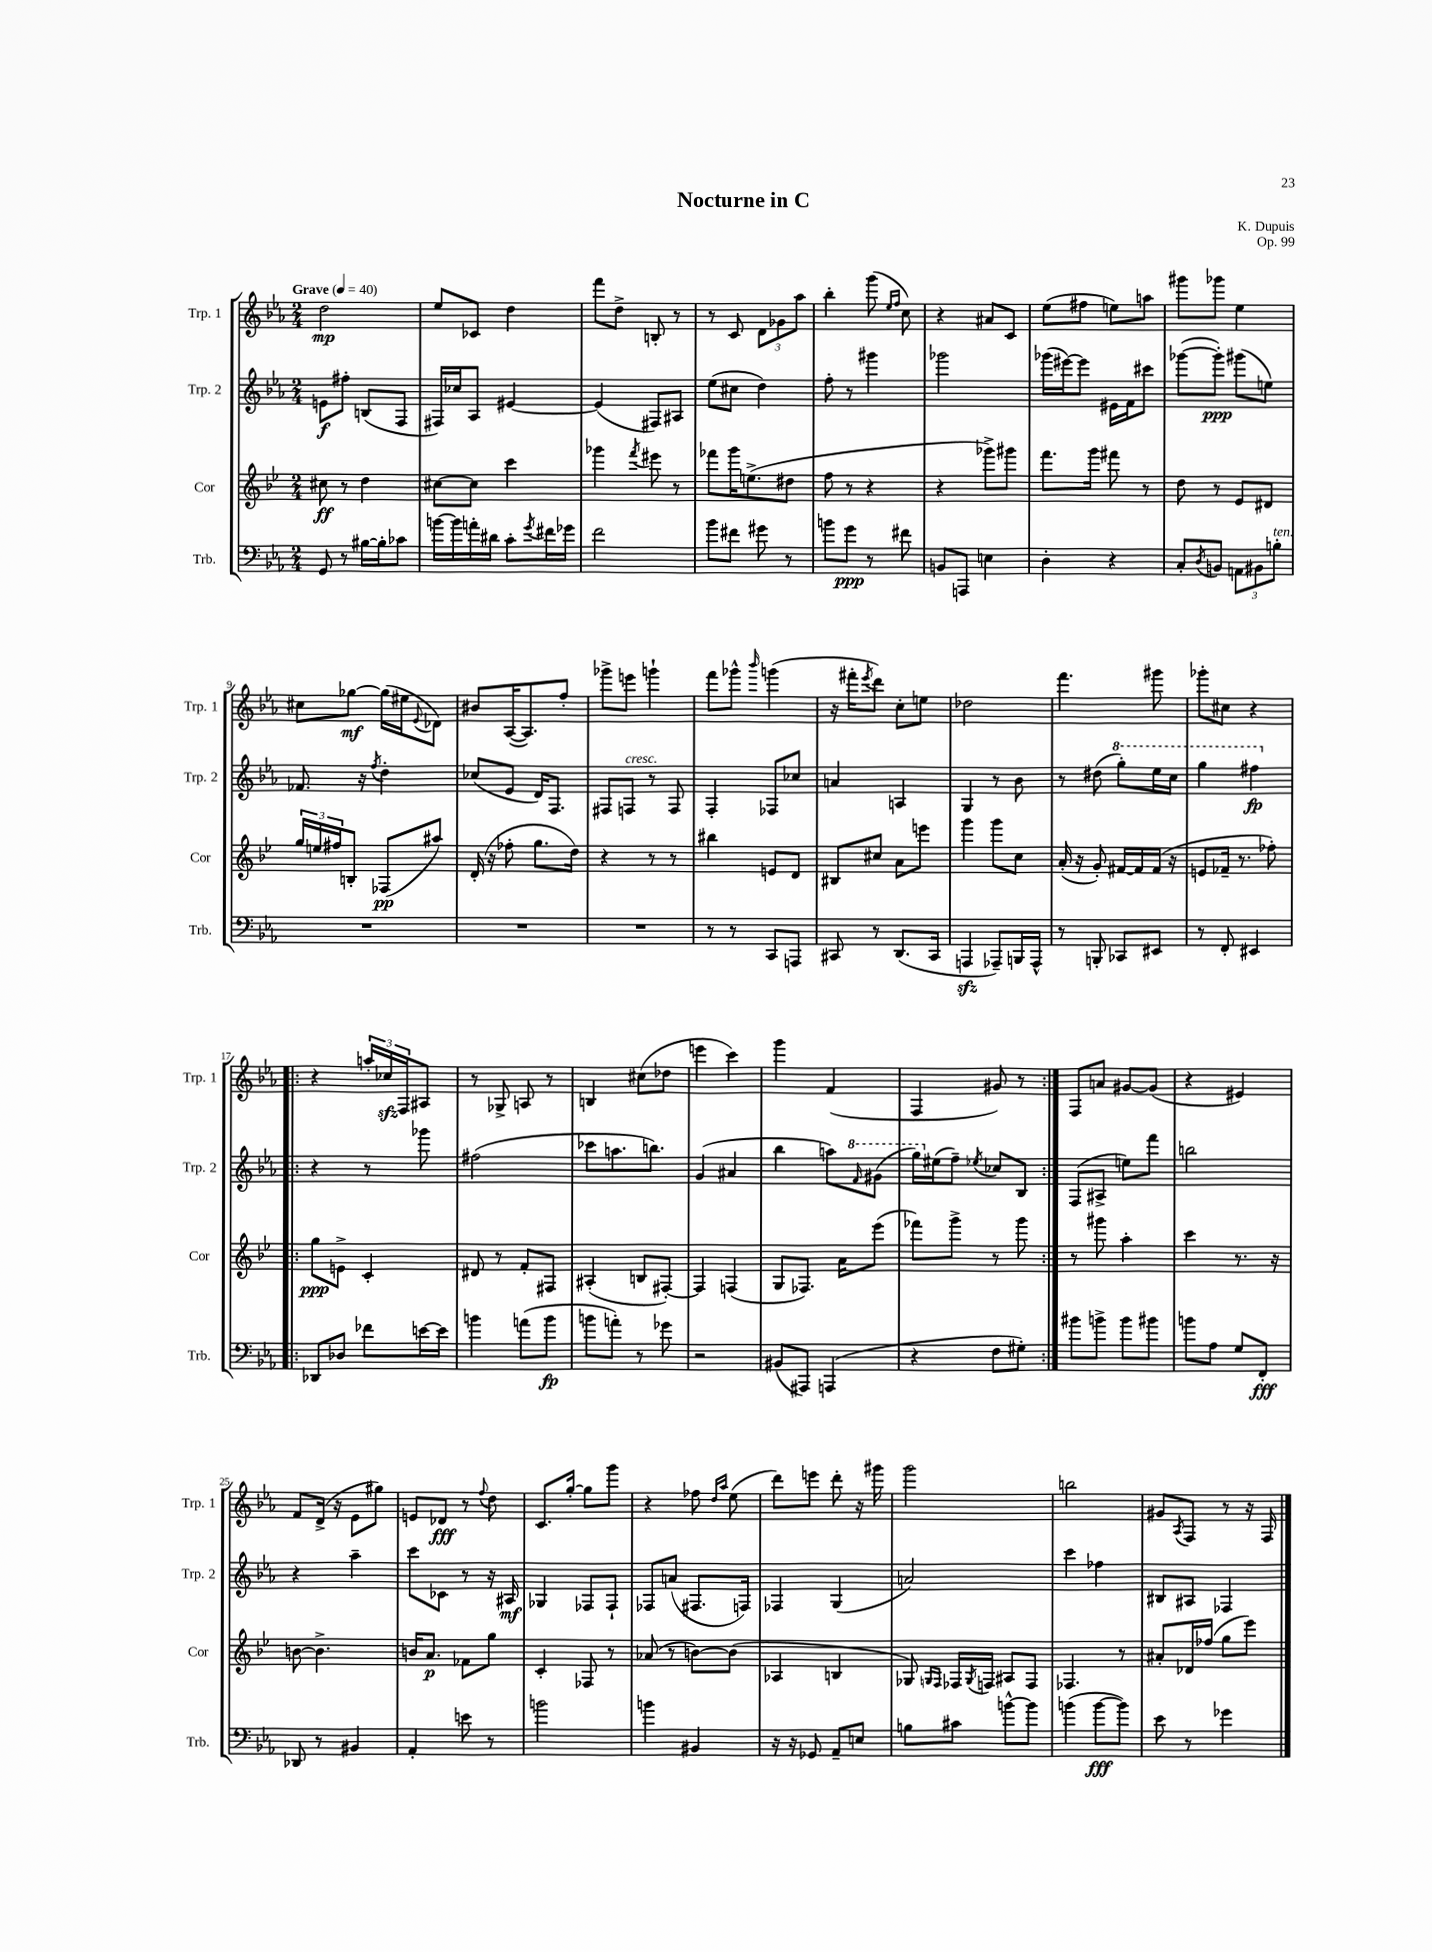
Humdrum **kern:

**kern	**kern	**kern	**kern
*staff4	*staff3	*staff2	*staff1
*clefF4	*clefG2	*clefG2	*clefG2
*k[b-e-a-]	*k[b-e-]	*k[b-e-a-]	*k[b-e-a-]
*M2/4	*M2/4	*M2/4	*M2/4
*MM40	*MM40	*MM40	*MM40
8GG	8cc#	8e	2dd
8r	8r	8ff#'	.
[16B#	4dd	(8B	.
16B#']	.	.	.
8c-	.	8F	.
=	=	=	=
[16b	[8cc#	16F#)	8ee-
16b]	.	16cc-	.
16a'	8cc#]	8A-	8c-
16d#	.	.	.
8c'	4ccc	[4e#	4dd
8qg	.	.	.
16f#	.	.	.
16g-	.	.	.
=	=	=	=
2f	4ggg-	(4e#]	8fff
.	.	.	8dd^
.	8qfff	.	.
.	8eee#	8F#)	8B'
.	8r	8A#	8r
=	=	=	=
8b-	8fff-	(8ee-	8r
8f#	16ggg	8cc#	8c
.	(8.ee^	.	.
8g#	.	4dd)	12d
.	.	.	12g-
8r	8dd#	.	.
.	.	.	12aa-
=	=	=	=
8b	8ff	8ff'	4bb-'
8g	8r	8r	.
8r	4r	4ggg#	(8ggg
.	.	.	16qqee-
.	.	.	16qqff
8f#	.	.	8cc)
=	=	=	=
8BB	4r	2ggg-	4r
8AAA	.	.	.
4E	8ggg-^)	.	8a#
.	8ggg#	.	8c
=	=	=	=
4D'	8.fff	(16ggg-	(8ee-
.	.	[16eee#)	.
.	.	8eee#]	8ff#
.	16ggg	.	.
4r	8fff#	16e#	8ee)
.	.	16f	.
.	8r	8ccc#	8aa
=	=	=	=
8C'	8dd	([8ggg-	8ggg#
8qD	.	.	.
8BB	8r	8ggg-'])	8ggg-
12AA	8e-	(8ggg#	4ee-
12BB#	.	.	.
.	8d#	8ee)	.
12B'	.	.	.
=	=	=	=
2r	24gg	8.f-	8cc#
.	24ee	.	.
.	24ff#	.	.
.	8B'	.	[8gg-
.	.	16r	.
.	.	8qff	.
.	(8F-	4dd'	(16gg-]
.	.	.	16ee#
.	.	.	8qqe-
.	8aa#)	.	8d-)
=	=	=	=
2r	(16d'	(8cc-	8b#
.	16r	.	.
.	8ff-'	8e-	([16A-
.	.	.	8.A-])
.	8.gg	16d)	.
.	.	8.F	.
.	.	.	8ff'
.	16dd)	.	.
=	=	=	=
2r	4r	8F#	8ggg-^
.	.	8F	8eee
.	8r	8r	4ggg`
.	8r	8F	.
=	=	=	=
8r	4bb#	4F'	8fff
8r	.	.	8ggg-^^
.	.	.	16qqbbb-
8CC	8e	8F-	(4ggg
8AAA	8d	8cc-	.
=	=	=	=
8CC#	8B#	4a	16r
.	.	.	16fff#'
.	.	.	8qeee-
8r	8cc#	.	8ddd)
(8.DD	8a	4A	8cc'
.	8eee	.	8ee
16CC#	.	.	.
=	=	=	=
4AAA	4ggg	4G	2dd-
8AAA-~)	8ggg	8r	.
16BBB	8cc	8b-	.
16AAA-^^	.	.	.
=	=	=	=
8r	(16a'	8r	4.fff
.	16r	.	.
8BBB'	8g')	(8dd#	.
8CC-	[16f#	8ggg')	.
.	16f#]	.	.
8EE#	(16f#	16eee-	8ggg#
.	16r	16ccc	.
=	=	=	=
8r	8e	4ggg	8ggg-'
8FF'	16f-~	.	8cc#
.	8.r	.	.
4EE#	.	4fff#	4r
.	8ff-')	.	.
=!|:	=!|:	=!|:	=!|:
8DD-	8gg	4r	4r
8D-	8e^	.	.
8f-	4c'	8r	24aa'
.	.	.	24cc-
.	.	.	24F
[16e	.	8ggg-	8A#
16e]	.	.	.
=	=	=	=
4b	8d#	(2ff#	8r
.	8r	.	8G-^
(8a	8f'	.	8A
8b	8F#	.	8r
=	=	=	=
8b	(4A#'	8ccc-	4B
8a')	.	8.aa	.
8r	8B	.	(8cc#
.	.	8.bb)	.
8g-	[8F#')	.	8dd-
=	=	=	=
2r	4F#]	(4g	4eee
.	(4F	4a#	4ccc)
=	=	=	=
(8BB#	8G	4bb-	4ggg
8AAA#)	8.F-)	.	.
(4AAA	.	8aa)	(4f
.	16a	.	.
.	.	16qqff	.
.	(8eee-	(8gg#	.
=	=	=	=
4r	8fff-)	16ggg)	4F
.	.	(16ee#	.
.	8ggg^	8ff~)	.
.	.	8qee-	.
8F	8r	8cc-	8g#)
8G#')	8ggg	8B-	8r
=:|!	=:|!	=:|!	=:|!
8b#	8r	(8F	8F
8b^	8ggg#	8A#^	8a
8b	4aa'	8ee)	[8g#
8b#	.	8fff	(8g#]
=	=	=	=
8b	4ccc	2bb	4r
8A-	.	.	.
8G	8.r	.	4e#)
8FF'	.	.	.
.	16r	.	.
=	=	=	=
8DD-	[8b	4r	8f
8r	4.b^]	.	(16d^
.	.	.	16r
4BB#	.	4aa-~	8e-
.	.	.	8gg#)
=	=	=	=
4AA-'	16b	8ccc	8e
.	8.a	.	.
.	.	8c-	8d-
8e	8f-	8r	8r
.	.	.	8qqff
8r	8gg	16r	8dd
.	.	16A#	.
=	=	=	=
2b	4c'	4G-	8.c
.	.	.	[16gg'
.	8F-	8F-	8gg]
.	8r	8F-`	8ggg
=	=	=	=
4b	(8a-	8F-	4r
.	8r	(8a	.
4BB#	[8b)	8.F#	8ff-
.	.	.	16qqdd
.	.	.	16qqaa-
.	(8b]	.	(8ee-
.	.	16F)	.
=	=	=	=
16r	4A-	4F-	8ddd)
16r	.	.	.
8GG-	.	.	8eee
8AA-~	4B	(4G	8ddd'
8E	.	.	16r
.	.	.	16ggg#
=	=	=	=
8B	8G-)	2a)	2ggg
.	16qqG	.	.
.	16qqF	.	.
8c#	16F-	.	.
.	8qG	.	.
.	16F	.	.
[8b^^	8A#	.	.
8b]	8F	.	.
=	=	=	=
(4b	4.F-	4ccc	2bb
[8b	.	4ff-	.
8b])	8r	.	.
=	=	=	=
8e-	8a#'	8B#	8g#
.	.	.	8qA-
8r	16d-	8A#	8F
.	(16ff-	.	.
4g-	8gg	4F-	8r
.	8eee-)	.	16r
.	.	.	16F
==	==	==	==
*-	*-	*-	*-
